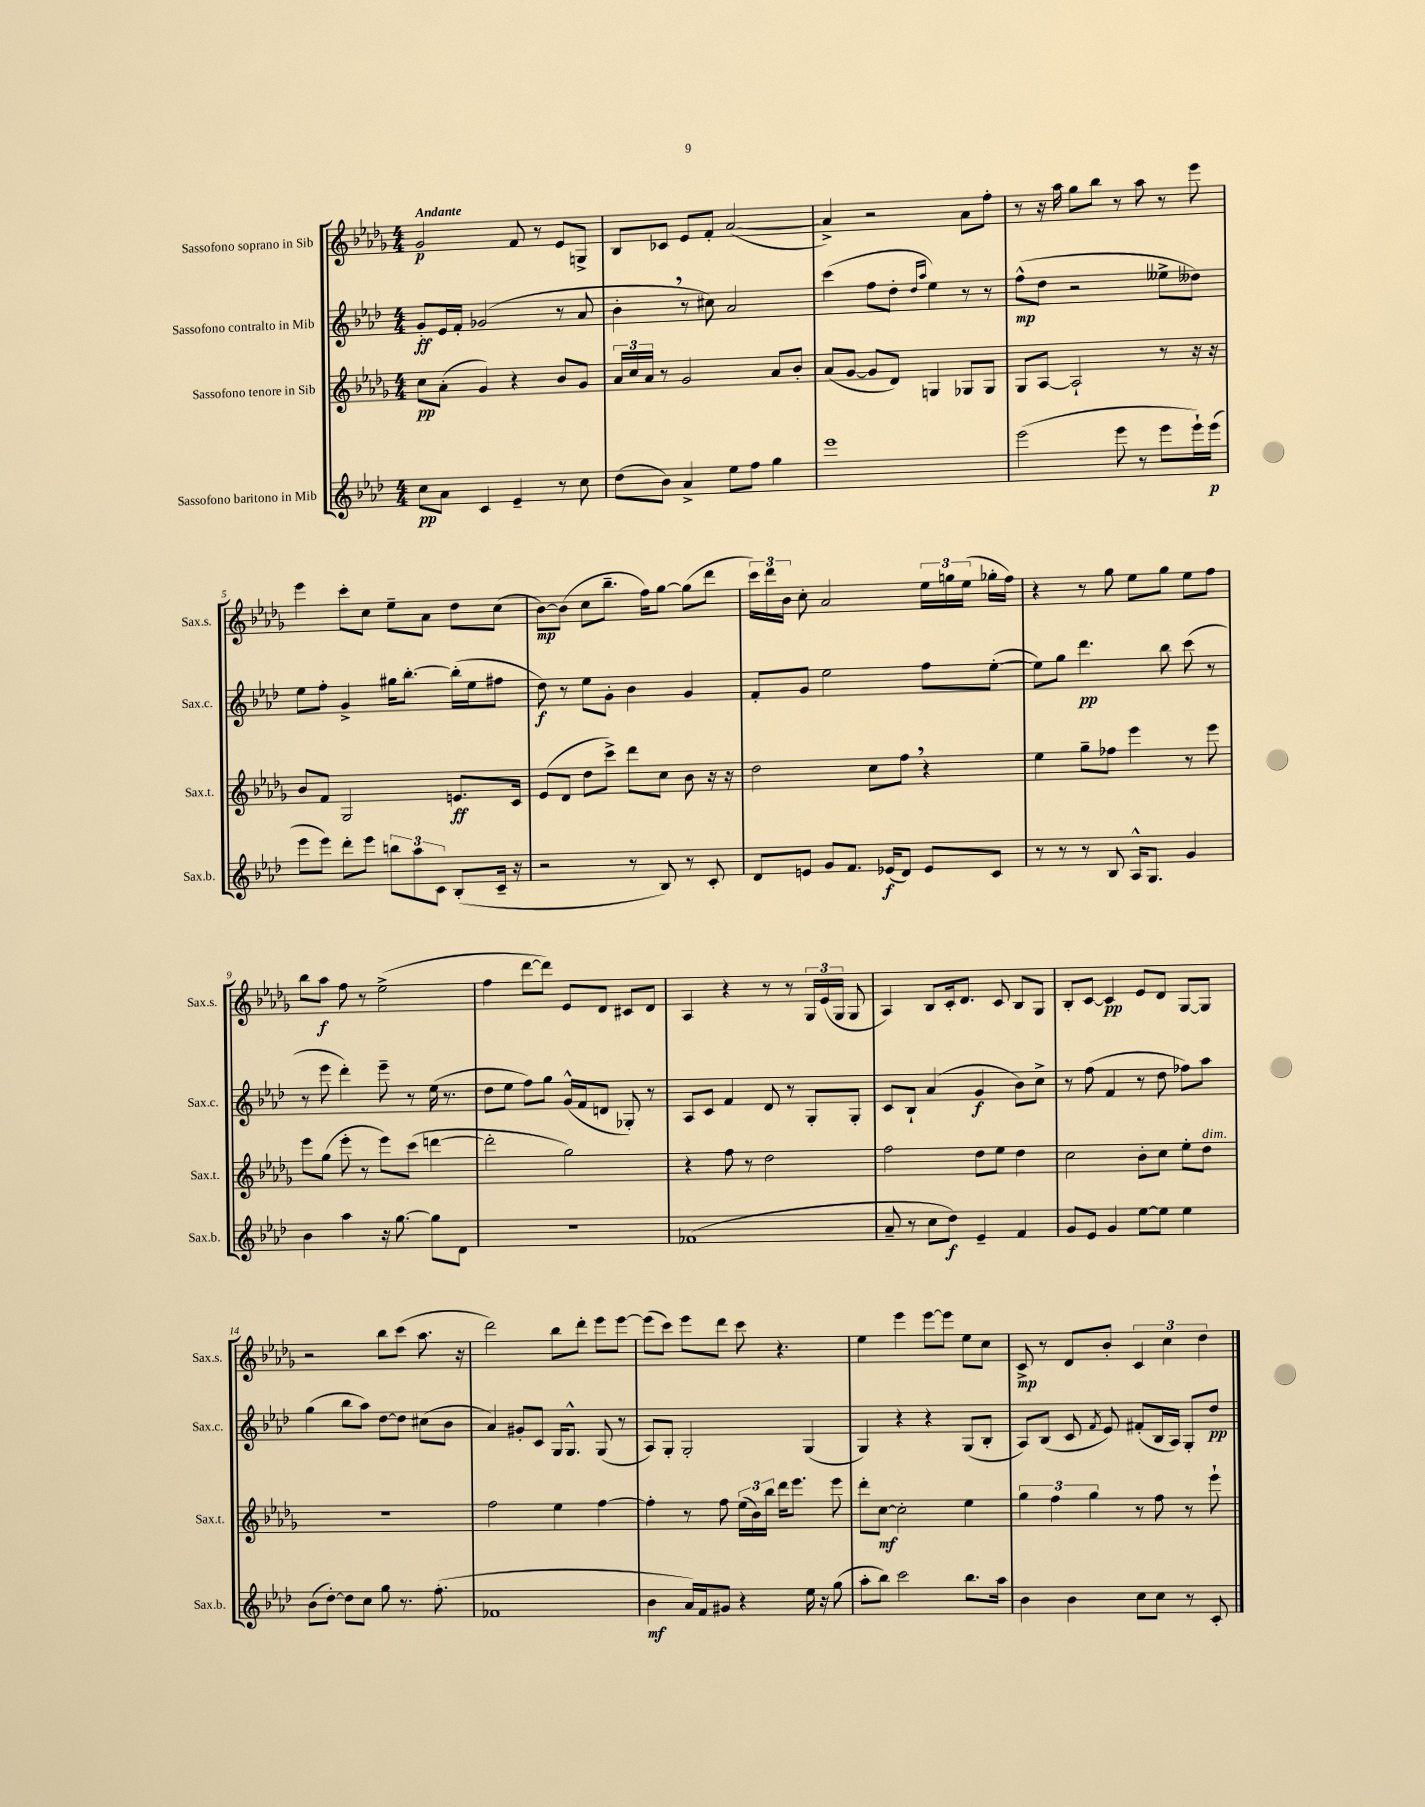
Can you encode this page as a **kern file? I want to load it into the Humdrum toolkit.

**kern	**kern	**kern	**kern
*staff4	*staff3	*staff2	*staff1
*clefG2	*clefG2	*clefG2	*clefG2
*k[b-e-a-d-]	*k[b-e-a-d-g-]	*k[b-e-a-d-]	*k[b-e-a-d-g-]
*M4/4	*M4/4	*M4/4	*M4/4
8cc	8cc	8g'	2g-
8a-	(8a-'	16e-	.
.	.	16f'	.
4c	4g-)	(2g-	.
4e-~	4r	.	8f
.	.	.	8r
8r	8b-	8r	8e-
8cc	8g-	8a-	8G^
=	=	=	=
(8dd-	24a-	4b-'	8B-
.	24cc	.	.
.	24a-	.	.
8b-)	8r	.	8c-
4a-^	2g-	8r	8e-
.	.	8cc#)	8f'
8ee-	.	2a-	([2a-
8ff	.	.	.
4gg	8a-	.	.
.	8b-'	.	.
=	=	=	=
1eee-	(8a-	(4ccc	4a-^])
.	[8g-	.	.
.	8g-]	8ff	2r
.	8d-)	8dd-'	.
.	.	16qqdd-	.
.	.	16qqaa-	.
.	4G	4ee-)	.
.	8G-	8r	8a-
.	8G-	8r	8ff'
=	=	=	=
(2eee-	8G-	(8ff^^	8r
.	[8A-	8dd-	16r
.	.	.	16aa-
.	2A-`]	2r	8gg-
.	.	.	8bb-
8eee-	.	.	8r
8r	.	.	8aa-
8eee-	8r	8ee--^	8r
16eee-`)	16r	8dd--)	8eee-
(16eee-	16r	.	.
=	=	=	=
8eee-	8b-	8ee-	4eee-
8eee-)	8f	8ff'	.
8ddd-'	2G-	4g^	8ccc'
8eee-	.	.	8cc
12bb	.	16gg#	8ee-~
.	.	[8.bb-'	.
12aa-	.	.	.
.	.	.	8a-
12c	.	.	.
(8B-'	8.e	(16bb-']	8dd-
.	.	16ee-	.
16c~	.	8ff#	(8cc
16r	16c	.	.
=	=	=	=
2r	(8e-	8dd-)	[8b-)
.	8d-	8r	(8b-]
.	8dd-	8ee-	8cc
.	8ccc^)	8g'	8.bb-~
8r	8ddd-	4b-	.
.	.	.	16ff)
8B-)	8cc	.	[8gg-
8r	8b-	4g	(8gg-]
8c'	16r	.	8ddd-
.	16r	.	.
=	=	=	=
8d-	2dd-	8f'	24ccc)
.	.	.	24ddd-
.	.	.	24b-
8e	.	8g	8cc'
8g	.	2ee-	2a-
8.f	.	.	.
.	8cc	.	.
(16e-	.	.	.
8d-)	8ff	.	.
8e-	4r	8ff	24ee-
.	.	.	24gg
.	.	.	(24ee-
8c	.	([8ee-'	16gg-'
.	.	.	16ff)
=	=	=	=
8r	4ee-	8ee-])	4r
8r	.	8gg	.
8r	8gg-~	4.ddd-	8r
8B-	8ff-	.	8gg-
16A-^^	4eee-	.	8ee-
8.G	.	.	.
.	.	8bb-	8gg-
4g	8r	(8ccc	8ee-
.	8eee-	8r	8ff
=	=	=	=
4b-	8eee-	8r	8bb-
.	(8gg-	8eee-	8aa-
4aa-	8eee-'	4ddd-')	8ff
.	8r	.	8r
16r	8eee-)	8eee-~	(2ee-^
[8.gg	.	.	.
.	(8ccc	8r	.
8gg]	[4ddd	(16ee-	.
.	.	8.r	.
8d-	.	.	.
=	=	=	=
1r	2ddd']	8dd-	4ff
.	.	8ee-	.
.	.	8ff)	[8ddd-
.	.	8gg	8ddd-])
.	2gg-)	(16g^^	8e-
.	.	16f	.
.	.	8d	8d-
.	.	8G-')	8c#
.	.	8r	8d-
=	=	=	=
(1f-	4r	8A-	4A-
.	.	8c	.
.	8ff	4f	4r
.	8r	.	.
.	2dd-	8d-	8r
.	.	8r	8r
.	.	8G'	24G-
.	.	.	(24e-
.	.	.	24G-
.	.	8G'	8G-
=	=	=	=
8a-~	2ff	8c	4A-)
8r	.	8B-`	.
8cc	.	(4a-	8B-
8dd-)	.	.	16c'
.	.	.	8.d-
4e-~	8dd-	4g	.
.	8ee-	.	8c
4f	4dd-	8b-)	8B-
.	.	8cc^	8G-
=	=	=	=
8g	2cc	8r	8B-'
8e-	.	(8ff	[8c
4g	.	4f	4c]
[8ee-	8b-'	8r	8e-
8ee-]	8cc	8dd-	8d-
4ee-	8ee-'	8ff-)	[8G-
.	8dd-	8aa-	8G-]
=	=	=	=
(8b-	1r	(4gg	2r
[8dd-')	.	.	.
8dd-]	.	8bb-	.
8cc	.	8aa-)	.
8gg	.	[8dd-	8bb-
8.r	.	8dd-]	(8ccc
.	.	(8cc#	8.aa-
(8.ff'	.	.	.
.	.	8b-	.
.	.	.	16r
=	=	=	=
1f-	2ff	4a-)	2ddd-)
.	.	8g#'	.
.	.	8c	.
.	4ee-	16G	8bb-
.	.	8.G^^	.
.	.	.	8ddd-'
.	[4ff	(8G	8eee-
.	.	8r	[8eee-
=	=	=	=
4b-	4ff']	8A-)	(8eee-]
.	.	8G'	8ccc)
16a-)	8r	2G'	8eee-
16f	.	.	.
8g#	8ff	.	8ddd-
4r	(24ee-	.	8ccc
.	24b-)	.	.
.	24bb-	.	.
.	16ddd-	.	4.r
.	8.eee-	.	.
16ee-	.	(4G	.
16r	.	.	.
(8gg	8eee-	.	.
=	=	=	=
8aa-'	8ddd-'	4G)	4ee-
8bb-)	[8cc	.	.
2ccc	2cc']	4r	4eee-
.	.	4r	[8eee-
.	.	.	8eee-]
8.bb-	4ee-	(8G	8ee-
.	.	8B-'	8cc
16aa-	.	.	.
=	=	=	=
4b-	6gg-	8A-)	8c^
.	.	(8B-	8r
.	6ff	.	.
4b-	.	8c	8d-
.	6gg-	.	.
.	.	8qf	.
.	.	8e-)	8b-'
8cc	8r	(8f#'	6c
8cc	8ff	16B-	.
.	.	.	6cc
.	.	16A-)	.
8r	8r	8G'	.
.	.	.	6dd-
8c'	8eee-`	8dd-	.
==	==	==	==
*-	*-	*-	*-
